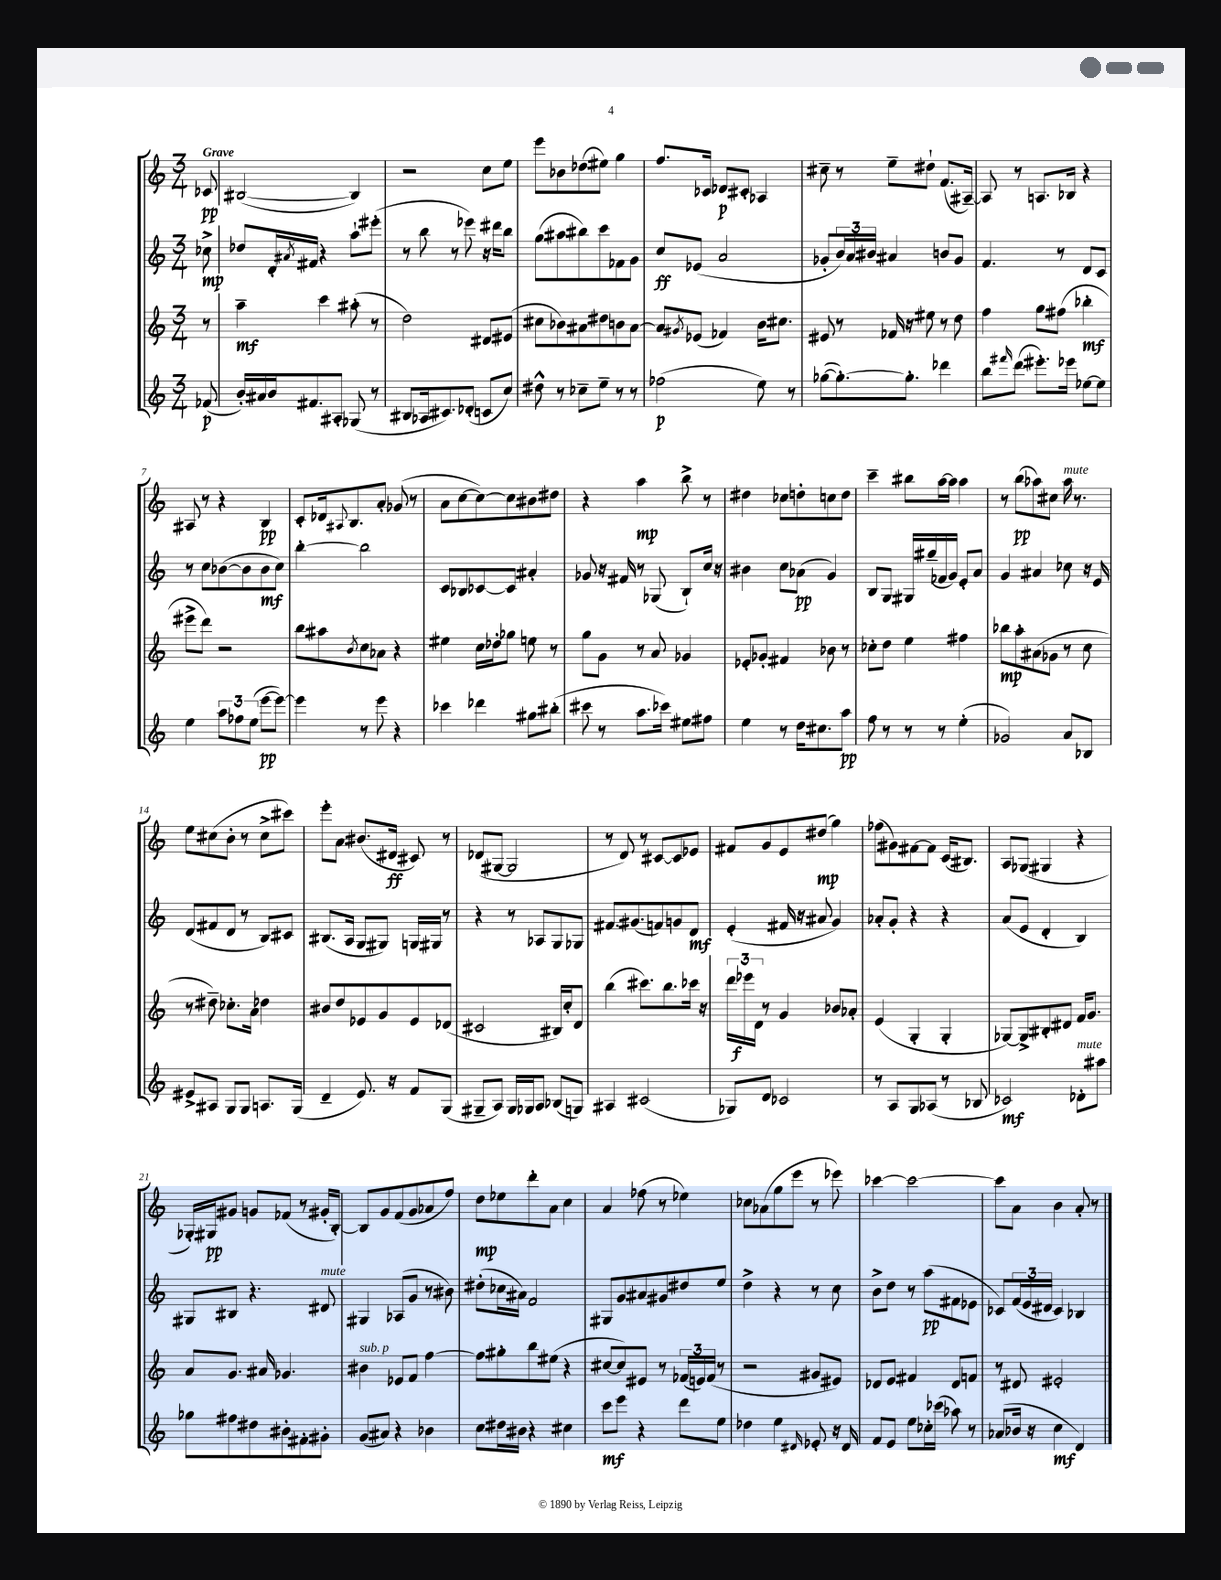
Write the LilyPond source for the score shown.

<<
\new StaffGroup <<
\new Staff = "s0" {
    \clef treble \key c \major \numericTimeSignature \time 3/4 \partial 8 \tempo "Grave"
    ces'8\pp |
    bis2~( bis4) |
    r2 c''8 e''8 |
    e'''8 bes'8 des''8( eis''8) g''4 |
    f''8. ces'16 des'8\p cis'8-. aes4 |
    cis''8-- r8 e''8-- dis''8-! f'8.( ais16~--) |
    ais8 r8 a8. bes16 r4 |
    ais8 r8 r4 b4\pp |
    c'8-. des'16 \appoggiatura { ais8 } b8. a'8-. ges'8( r8 |
    a'8 c''8~ c''8~) c''8 bis'8 dis''8 |
    r4 a''4\mp b''8-> r8 |
    dis''4 ces''8 d''8-. c''8 d''8 |
    c'''4-- bis''8 a''16~ a''16 a''4 |
    r8 b''8\pp( aes''8) cis''8 aes''16^\markup { \italic "mute" } r8. |
    e''8 cis''8( b'8-. r8 cis''8-> cis'''8) |
    e'''8-. a'8 bis'8.( dis'16\ff cis'8) r8 |
    des'8( gis8~ gis2 |
    r8 d'8) r8 cis'8~ cis'8 ees'8 |
    fis'8 g'8 e'8 dis''8\mp( g''4) |
    fes''8( gis'8) fis'8~ fis'8 c'16( bis8.) |
    a8 ges8( gis4 r4 |
    ges16-.) gis16\pp gis'8 g'8 fes'8( r8 gis'16-. b16~-.) |
    b8 g'8 f'8( g'8 aes'8 f''8) |
    d''8\mp ees''8 d'''8-. a'8 c''4 |
    a'4 fes''8( r8 ees''4) |
    ces''8 aes'8( g''8 e'''8 r8 ees'''8) |
    ces'''4~ ces'''2~ |
    ces'''8 a'8 b'4 a'8-. r8 \bar "|." |
}
\new Staff = "s1" {
    \clef treble \key c \major \numericTimeSignature \time 3/4 \partial 8
    ces''8->\mp |
    des''8 d'16-. \acciaccatura { ais'8 } fis'16 r4 a''8-! eis'''8-.( |
    r8 b''8 r8 ees'''8) r16 dis'''16 b''8 |
    g''8( ais''8 bis''8) c'''8 fes'8 g'8 |
    c''8\ff ees'8( a'2 |
    ges'8-. \tuplet 3/2 { b'16) a'16 bis'16 } ais'4 b'8 ges'8 |
    f'4. r8 d'8 c'8 |
    r8 c''8 bes'8~( bes'8 bes'8\mf c''8) |
    b''4~-. b''2 |
    c'8 bes8 ces'8~ ces'8 ais'4-. |
    ges'8 r16 fis'16 r8 ges8( b8-!) c''16 r16 |
    bis'4 c''8 aes'8\pp( g'4) |
    b8 g8 gis16 gis''16--( fes'16 g'16) e'8-. a'8 |
    g'4 ais'4 ces''8 r16 e'16 |
    d'8( fis'8 d'8 r8 b8) cis'8 |
    bis8.( a16 g8 gis8) g16 gis16 r8 |
    r4 r8 aes8 g8 ges8 |
    fis'8. gis'8.( f'8) g'8 d'8\mf |
    e'4-.( fis'16 r16 ais'8 g'4) |
    aes'8-. g'8-. r4 r4 |
    a'8( e'8 d'4-. b4) |
    gis8 bis8 r4. dis'8^\markup { \italic "mute" } |
    gis4 aes8( g'8 r8 bis'8) |
    dis''8-.( ces''16 ais'16) f'2 |
    gis8 g'8 ais'8 gis'8 dis''8 e''8 |
    d''4-> r4 r8 c''8 |
    b'8-> d''8 r8 a''8\pp( fis'8 ees'8 |
    ces'8) \tuplet 3/2 { f'16( e'16 dis'16 } ces'4) bes4 \bar "|." |
}
\new Staff = "s2" {
    \clef treble \key c \major \numericTimeSignature \time 3/4 \partial 8
    r8 |
    a''4--\mf c'''4 ais''8-.( r8 |
    d''2) dis'8 eis'8( |
    cis''8 bes'8) ais'8 dis''8 b'8 ais'8~ |
    ais'8 \acciaccatura { gis'8 } ees'8( fes'4) b'16 cis''8. |
    eis'8 r8 fes'16 r16 eis''8 r8 d''8 |
    f''4 g''8 fis''8( bes''4-.\mf |
    eis'''8-> d'''8) r2 |
    b''8 ais''8 \acciaccatura { b'8 } c''8 aes'8 r4 |
    eis''4 c''16 des''16-. ges''8 e''8 r8 |
    g''8 g'8 r8 a'8 ges'4 |
    ees'8-. ges'8-. fis'4 bes'8 r8 |
    ces''8-. d''8 e''4 fis''4 |
    bes''8\mp a''8-. ais'8( ges'8 r8 c''8 |
    r8 dis''8--) ces''8.-. a'16 des''4 |
    bis'8 d''8 ees'8 g'8 ees'8 des'8( |
    cis'2 bis16) c''16-. d'8 |
    b''4( cis'''8.) b''8. ces'''16 r16 |
    \tuplet 3/2 { d'''16 ees'''16\f d'16 } r8 g'4 bes'8 aes'8-. |
    e'4( g4-. g4-. |
    ges8~) ges8-> bis8-. dis'8 f'16 g'8. |
    a'8 g'8. ais'16 ges'4. |
    bis'4^\markup { \italic "sub. p" } ees'8 f'8 f''4~ |
    f''8 gis''8-. b''8 eis''8( r4 |
    cis''8~ cis''8) eis'8 r8 \tuplet 3/2 { fes'16( e'16) fes'16( } r8 |
    r2 gis'8 eis'8) |
    des'8 e'8 fis'4 des'8 f'8 |
    r8 dis'8 eis'2-. \bar "|." |
}
\new Staff = "s3" {
    \clef treble \key c \major \numericTimeSignature \time 3/4 \partial 8
    fes'8\p( |
    b'16-.) ais'16 b'16 fis'8. ais8-. ges8( r8 |
    bis8 aes16 cis'8.) des'8-.( c'8 c''8) |
    dis''8-^ r8 ces''8-- e''8-- r8 r8 |
    fes''2\p( e''8) r8 |
    ges''8~( ges''8.~-.) ges''8.-. des'''4 |
    b''8 \grace { fis'''16 } d'''8( eis'''8.-.) ees'''16 ees''8~ ees''8 |
    e''4 \tuplet 3/2 { a''8 fes''8 e''8( } e'''8~\pp e'''8~) |
    e'''4 r8 e'''8 r4 |
    ces'''4 des'''4 gis''8 bis''8-.( |
    cis'''8 r8 a''8. ces'''16) eis''8 fis''8 |
    e''4 r8 d''16 cis''8. a''8\pp |
    f''8 r8 r8 r8 e''4-.( |
    ges'2) a'8 bes8 |
    eis'8-> ais8 g8 g8 a8. g16( |
    d'4-- e'8.) r16 f'8 g8( |
    gis8-- a8) gis16 ges16 a8 bes8( g8) |
    ais4 cis'2( |
    ges8) d'8 ces'2 |
    r8 a8 g8 aes8( r8 bes8 |
    ces'2\mf) des'8-.^\markup { \italic "mute" } ais''8 |
    ges''8 fis''8 dis''8 bis'8-. fis'8-. gis'8-. |
    g'8( ais'8) r4 bes'4 |
    c''8 dis''16 bis'16 r4 cis''4 |
    c'''8\mf e'''8 r4 d'''8 e''8 |
    des''4 e''4 \grace { dis'16 } ees'8-. r16 dis'16 |
    f'8 e'8 e''8 ces''16-. ces'''16( aes''8) r8 |
    aes'8( bes'16 r16 c''4\mf d'4) \bar "|." |
}
>>
>>
